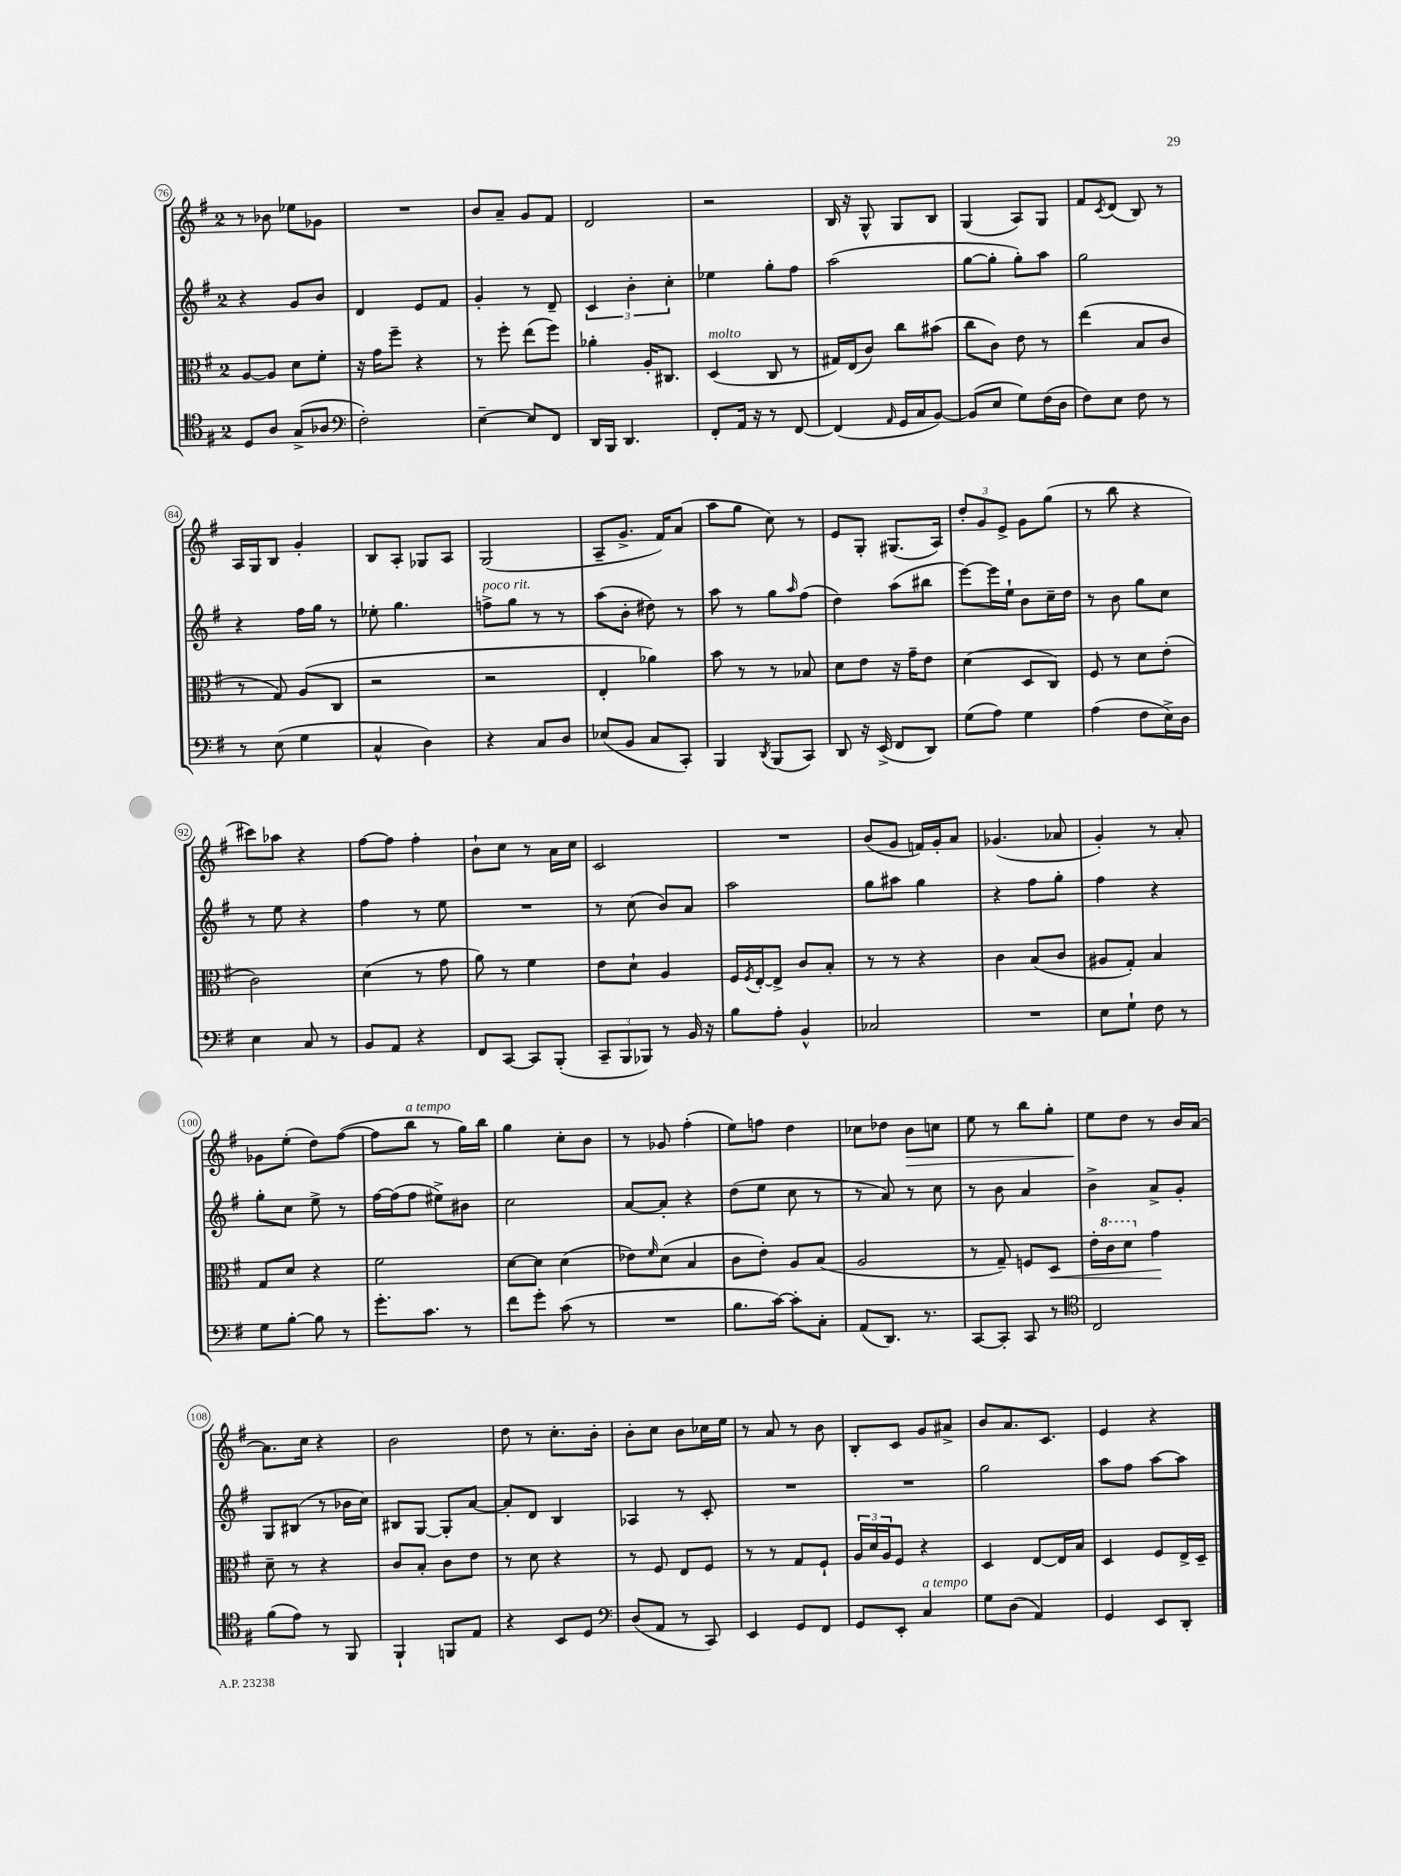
<<
\new StaffGroup <<
\new Staff = "s0" {
    \clef treble \key g \major \once \override Staff.TimeSignature.style = #'single-digit \time 2/4
    r8 bes'8 ees''8 ges'8 |
    R2 |
    b'8 a'8-- g'8 fis'8 |
    d'2 |
    r2 |
    b16 r16 g8-^ g8 b8 |
    g4( a8) g8 |
    fis'8 \acciaccatura { c'8 } d'8( b8) r8 |
    a16 g16 b8 g'4-. |
    b8 a8-. ges8 a8 |
    g2( |
    a8-- g'8.-> fis'16) a'8( |
    a''8 g''8 c''8) r8 |
    e'8 g8-. gis8.( a16) |
    \tuplet 3/2 { d''8-. g'8 e'8-> } g'8 g''8( |
    r8 b''8 r4 |
    cis'''8) aes''8 r4 |
    fis''8~ fis''8 fis''4-. |
    b'8-! c''8 r8 a'16 c''16 |
    c'2 |
    R2 |
    b'8( g'8 f'16) g'16-. a'8 |
    ges'4.( aes'8 |
    g'4-.) r8 a'8-. |
    ges'8 e''8-.( d''8) fis''8~( |
    fis''8 b''8^\markup { \italic "a tempo" } r8 g''16) b''16 |
    g''4 c''8-. b'8 |
    r8 ges'8 fis''4-.( |
    e''8) f''8 d''4 |
    ces''8 des''8 b'8\> c''8 |
    e''8 r8 b''8 g''8-. |
    e''8\! d''8 r8 b'16 a'16~ |
    a'8. c''16 r4 |
    b'2 |
    d''8 r8 c''8.-. b'16-. |
    b'8-. c''8 b'8 ces''16 e''16 |
    r8 a'8 r8 b'8 |
    b8-. c'8 g'8 ais'8-> |
    b'8 a'8. c'8. |
    e'4 r4 \bar "|." |
}
\new Staff = "s1" {
    \clef treble \key g \major \once \override Staff.TimeSignature.style = #'single-digit \time 2/4
    r4 g'8 b'8 |
    d'4 e'8 fis'8 |
    g'4-. r8 d'8-- |
    \tuplet 3/2 { c'4 b'4-. c''4-. } |
    ees''4 g''8-. fis''8 |
    a''2( |
    g''8~ g''8-. g''8-.) a''8 |
    g''2 |
    r4 fis''16 g''16 r8 |
    ees''8-. g''4. |
    f''8->^\markup { \italic "poco rit." } g''8 r8 r8 |
    a''8( b'8-. dis''8) r8 |
    a''8 r8 g''8 \grace { a''16 } fis''8( |
    d''4) a''8( bis''8 |
    e'''8~) e'''16 e''16-! b'8 c''16-- d''16 |
    r8 b'8 g''8 c''8 |
    r8 e''8 r4 |
    fis''4 r8 e''8 |
    R2 |
    r8 c''8( b'8) a'8 |
    a''2 |
    g''8 ais''8 g''4 |
    r4 fis''8 g''8-. |
    fis''4 r4 |
    g''8-. c''8 e''8-> r8 |
    fis''16~ fis''16( fis''8 eis''8->) bis'8 |
    c''2 |
    a'8~ a'8-. r4 |
    d''8( e''8 c''8 r8 |
    r8 a'8) r8 c''8 |
    r8 b'8 a'4 |
    b'4-> a'8-> g'8-. |
    g8 bis8( r8 bes'16 c''16) |
    bis8 g8~ g8-. a'8~ |
    a'8-. d'8 b4 |
    aes4 r8 c'8-. |
    R2 |
    R2 |
    g''2 |
    a''8 fis''8 a''8~ a''8 \bar "|." |
}
\new Staff = "s2" {
    \clef alto \key g \major \once \override Staff.TimeSignature.style = #'single-digit \time 2/4
    a8~ a8 d'8 fis'8-. |
    r16 g'16 fis''8-- r4 |
    r8 fis''8-. e''8( fis''8) |
    aes'4-. a16-. cis8. |
    d4^\markup { \italic "molto" }( c8 r8 |
    gis16) e16( c'8) c''8 bis'8( |
    c''8 c'8) e'8 r8 |
    e''4( b8 c'8 |
    r8 g8) a8( c8 |
    r2 |
    r2 |
    e4-. aes'4) |
    b'8 r8 r8 bes8 |
    d'8 e'8 r16 g'16-- e'8 |
    d'4( d8 c8) |
    fis8 r8 d'8 e'8-.( |
    c'2) |
    d'4( r8 g'8 |
    a'8) r8 fis'4 |
    e'8 d'8-! a4 |
    fis16 \acciaccatura { fis8 } e16~-. e8-> c'8 b8-. |
    r8 r8 r4 |
    c'4 b8( c'8 |
    ais8 g8-.) b4 |
    g8 d'8 r4 |
    fis'2 |
    d'8~ d'8 d'4( |
    ees'8) \grace { fis'16 } d'8( b4 |
    c'8 e'8-.) a8 b8( |
    a2 |
    r8 g8--) f8 d8\< |
    e'16-. \ottava #1 c''16 d''8 \ottava #0 g'4\! |
    d'8-- r8 r4 |
    c'8 b8-. c'8 e'8 |
    r8 d'8 r4 |
    r8 fis8 e8 fis8 |
    r8 r8 g8 fis8-! |
    \tuplet 3/2 { a16 d'16 a16 } fis8 r4 |
    d4 e8~ e16 b16 |
    d4 fis8 e16-> d16-- \bar "|." |
}
\new Staff = "s3" {
    \clef tenor \key g \major \once \override Staff.TimeSignature.style = #'single-digit \time 2/4
    d8 a8 g8->( aes8 |
    \clef bass fis2-.) |
    e4~-- e8 fis,8 |
    d,16 b,,16 d,4. |
    fis,8-. a,16 r16 r8 fis,8~ |
    fis,4( \grace { a,16 } g,16 c16 b,8~) |
    b,8( e8 g8) fis16( d16 |
    fis8) e8 fis8 r8 |
    r8 e8( g4 |
    c4-^ d4) |
    r4 c8 d8 |
    ees8( b,8 c8 c,8-.) |
    b,,4 \acciaccatura { d,8 } b,,8( c,8) |
    d,8 r16 e,16->( fis,8 d,8) |
    g8( a8) g4 |
    a4( fis8 e16->) d16 |
    e4 c8 r8 |
    b,8 a,8 r4 |
    fis,8 c,8~ c,8 b,,8-.( |
    \tuplet 3/2 { c,8-- b,,8 bes,,8) } r8 b,16 r16 |
    b8 a8-. b,4-^ |
    ces2 |
    R2 |
    e8 g8-! fis8 r8 |
    g8 b8~-. b8 r8 |
    g'8.-. c'8. r8 |
    fis'8 g'8-. c'8( r8 |
    R2 |
    b8. c'16~) c'8-. c8-. |
    a,8( d,8.) r8. |
    c,8~ c,8-. c,8 r8 |
    \clef tenor c2 |
    fis'8( e'8) r8 fis,8 |
    fis,4-! f,8 e8 |
    r4 b,8 d8 |
    \clef bass d8( a,8 r8 c,8) |
    e,4 g,8 fis,8 |
    g,8 e,8-. c4^\markup { \italic "a tempo" } |
    g8 d8( a,4) |
    g,4 e,8 d,8-. \bar "|." |
}
>>
>>
\layout { \context { \Score currentBarNumber = #76 \override BarNumber.stencil = #(make-stencil-circler 0.1 0.3 ly:text-interface::print) } }
